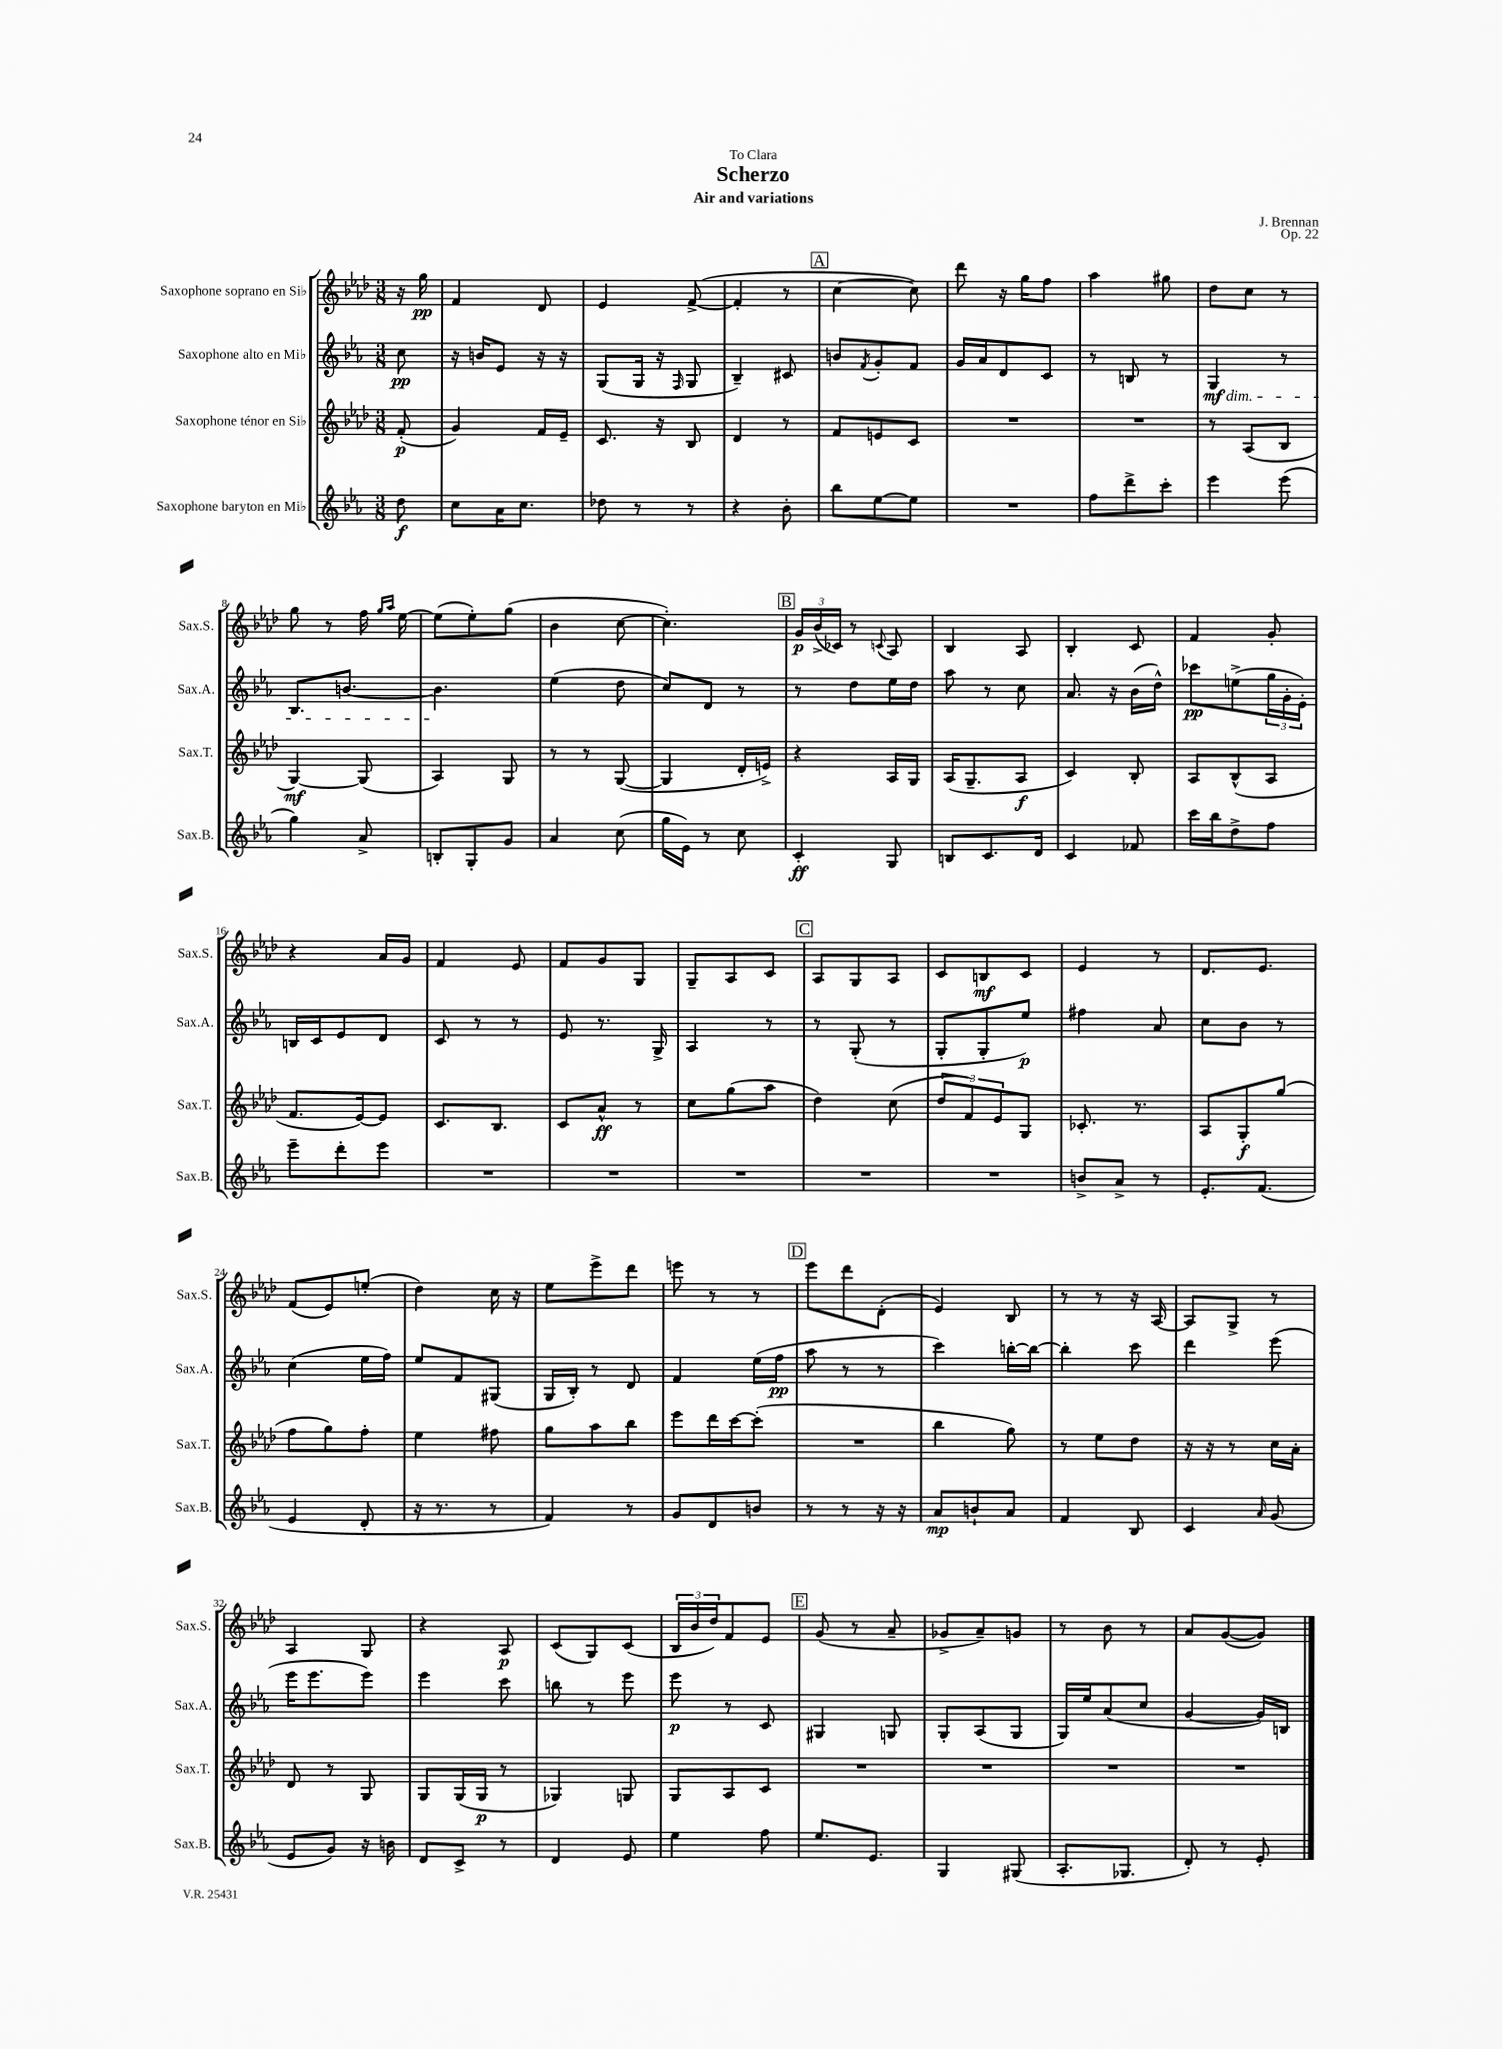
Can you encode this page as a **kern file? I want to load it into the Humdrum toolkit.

**kern	**kern	**kern	**kern
*staff4	*staff3	*staff2	*staff1
*clefG2	*clefG2	*clefG2	*clefG2
*k[b-e-a-]	*k[b-e-a-d-]	*k[b-e-a-]	*k[b-e-a-d-]
*M3/8	*M3/8	*M3/8	*M3/8
8dd	(8f'	8cc	16r
.	.	.	16gg
=	=	=	=
8cc	4g)	16r	4f
.	.	16b	.
16a-	.	8e-	.
8.cc	.	.	.
.	16f	16r	8d-
.	16e-~	16r	.
=	=	=	=
8dd-	8.c	(8G	4e-
8r	.	16G	.
.	16r	16r	.
.	.	16qqF	.
8r	8B-	8G	([8f^
=	=	=	=
4r	4d-	4B-~)	4f']
8b-'	8r	8c#	8r
=	=	=	=
8bb-	8f	8b	[4cc
.	.	8qf	.
[8ee-	8e	8g'	.
8ee-]	8c	8f	8cc])
=	=	=	=
4.r	4.r	16g	8ddd-
.	.	16a-	.
.	.	8d	16r
.	.	.	16gg
.	.	8c	8ff
=	=	=	=
8ff	4.r	8r	4aa-
8ddd^	.	8B	.
8ccc'	.	8r	8gg#
=	=	=	=
4eee-	8r	4G	8dd-
.	(8A-	.	8cc
(8eee-	8B-	8r	8r
=	=	=	=
4gg)	[4G)	8.B-	8gg
.	.	.	8r
.	.	[8.b	.
8a-^	(8G]	.	16ff
.	.	.	16qqgg
.	.	.	16qqaa-
.	.	.	[16ee-
=	=	=	=
8B'	4A-)	4.b]	(8ee-]
8G'	.	.	8ee-')
8g	8G	.	(8gg
=	=	=	=
4a-	8r	(4ee-	4b-
.	8r	.	.
(8cc	([8G	8dd	[8cc
=	=	=	=
16gg	4G]	8cc)	4.cc'])
16e-)	.	.	.
8r	.	8d	.
8cc	16d-'	8r	.
.	16e^)	.	.
=	=	=	=
4c'	4r	8r	24g
.	.	.	(24b-^
.	.	.	24c-)
.	.	8dd	8r
.	.	.	8qqc
8G	16A-	16ee-	8A-
.	16G	16dd	.
=	=	=	=
8B	(16A-	8aa-	4B-
.	8.G~	.	.
8.c	.	8r	.
.	8A-	8cc	8A-
16d	.	.	.
=	=	=	=
4c	4c)	8.a-	4B-'
.	.	16r	.
8f-	8B-'	(16b-	8c
.	.	16dd^^)	.
=	=	=	=
16ccc	8A-	8ccc-	4f
16bb-	.	.	.
8dd^	(8B-^^	(8ee^	.
8ff	8A-	24gg	8g'
.	.	24g'	.
.	.	24e-')	.
=	=	=	=
8eee-~	8.f	16B	4r
.	.	16c	.
8ddd'	.	8e-	.
.	[16e-)	.	.
8eee-	8e-]	8d	16a-
.	.	.	16g
=	=	=	=
4.r	8.c	8c	4f
.	.	8r	.
.	8.B-	.	.
.	.	8r	8e-
=	=	=	=
4.r	8c	8e-	8f
.	8a-^^	8.r	8g
.	8r	.	8G
.	.	16G^	.
=	=	=	=
4.r	8cc	4A-	8G~
.	(8gg	.	8A-
.	8aa-	8r	8c
=	=	=	=
4.r	4dd-)	8r	8A-
.	.	(8G'	8G
.	(8cc	8r	8A-
=	=	=	=
4.r	12dd-	8G'	8c
.	12f)	.	.
.	.	8G'	8B
.	12e-	.	.
.	8G	8ee-)	8c
=	=	=	=
8b^	8.c-'	4ff#	4e-
8a-^	.	.	.
.	8.r	.	.
8r	.	8a-	8r
=	=	=	=
8.e-'	8A-	8cc	8.d-
.	8G'	8b-	.
(8.f	.	.	8.e-
.	(8gg	8r	.
=	=	=	=
4e-	8ff	(4cc	(8f
.	8gg)	.	8e-)
8d'	8ff'	16ee-	(8ee'
.	.	16ff)	.
=	=	=	=
16r	4ee-	8ee-	4dd-)
8.r	.	.	.
.	.	8f	.
8r	8ff#	(8G#	16cc
.	.	.	16r
=	=	=	=
4f)	8gg	16G	8ee-
.	.	16B-')	.
.	8aa-	8r	8eee-^
8r	8bb-	8d	8ddd-
=	=	=	=
8g	8eee-	4f	8eee
8d	16ddd-	.	8r
.	[16ccc	.	.
8b	(8ccc']	(16ee-	8r
.	.	16ff	.
=	=	=	=
8r	4.r	8aa-	8eee-
8r	.	8r	8ddd-
16r	.	8r	(8d-'
16r	.	.	.
=	=	=	=
8a-	4bb-	4ccc)	4e-)
8b`	.	.	.
8a-	8gg)	[16bb'	8B-
.	.	16bb_	.
=	=	=	=
4f	8r	4bb']	8r
.	8ee-	.	8r
8B-	8dd-	8ccc	16r
.	.	.	[16A-
=	=	=	=
4c	16r	4ddd	8A-]
.	16r	.	.
.	8r	.	8G^
16qqa-	.	.	.
(8g	16cc	(8eee-	8r
.	16a-'	.	.
=	=	=	=
8e-	8d-	16eee-	4A-
.	.	8.eee-	.
8g)	8r	.	.
16r	8G	8eee-)	8G
16b	.	.	.
=	=	=	=
8d	8G	4eee-	4r
8c^	(16G	.	.
.	16G	.	.
8r	8r	8ccc	8A-
=	=	=	=
4d	4G-)	8bb	(8c
.	.	8r	8G)
8e-	8G	8eee-	(8c
=	=	=	=
4ee-	8G	8eee-	24B-
.	.	.	24b-
.	.	.	24dd-)
.	8A-	8r	8f
8ff	8c	8c	8e-
=	=	=	=
8.ee-	4.r	4G#	(8g
.	.	.	8r
8.e-	.	.	.
.	.	8G	8a-~
=	=	=	=
4G	4.r	8G'	8g-^
.	.	(8A-	8a-~)
(8G#	.	8G	8g
=	=	=	=
8.A-'	4.r	16G)	8r
.	.	16ee-	.
.	.	(8a-	8b-
8.G-	.	.	.
.	.	8cc	8r
=	=	=	=
8d')	4.r	[4g	8a-
8r	.	.	([8g
8e-'	.	16g])	8g])
.	.	16B	.
==	==	==	==
*-	*-	*-	*-
